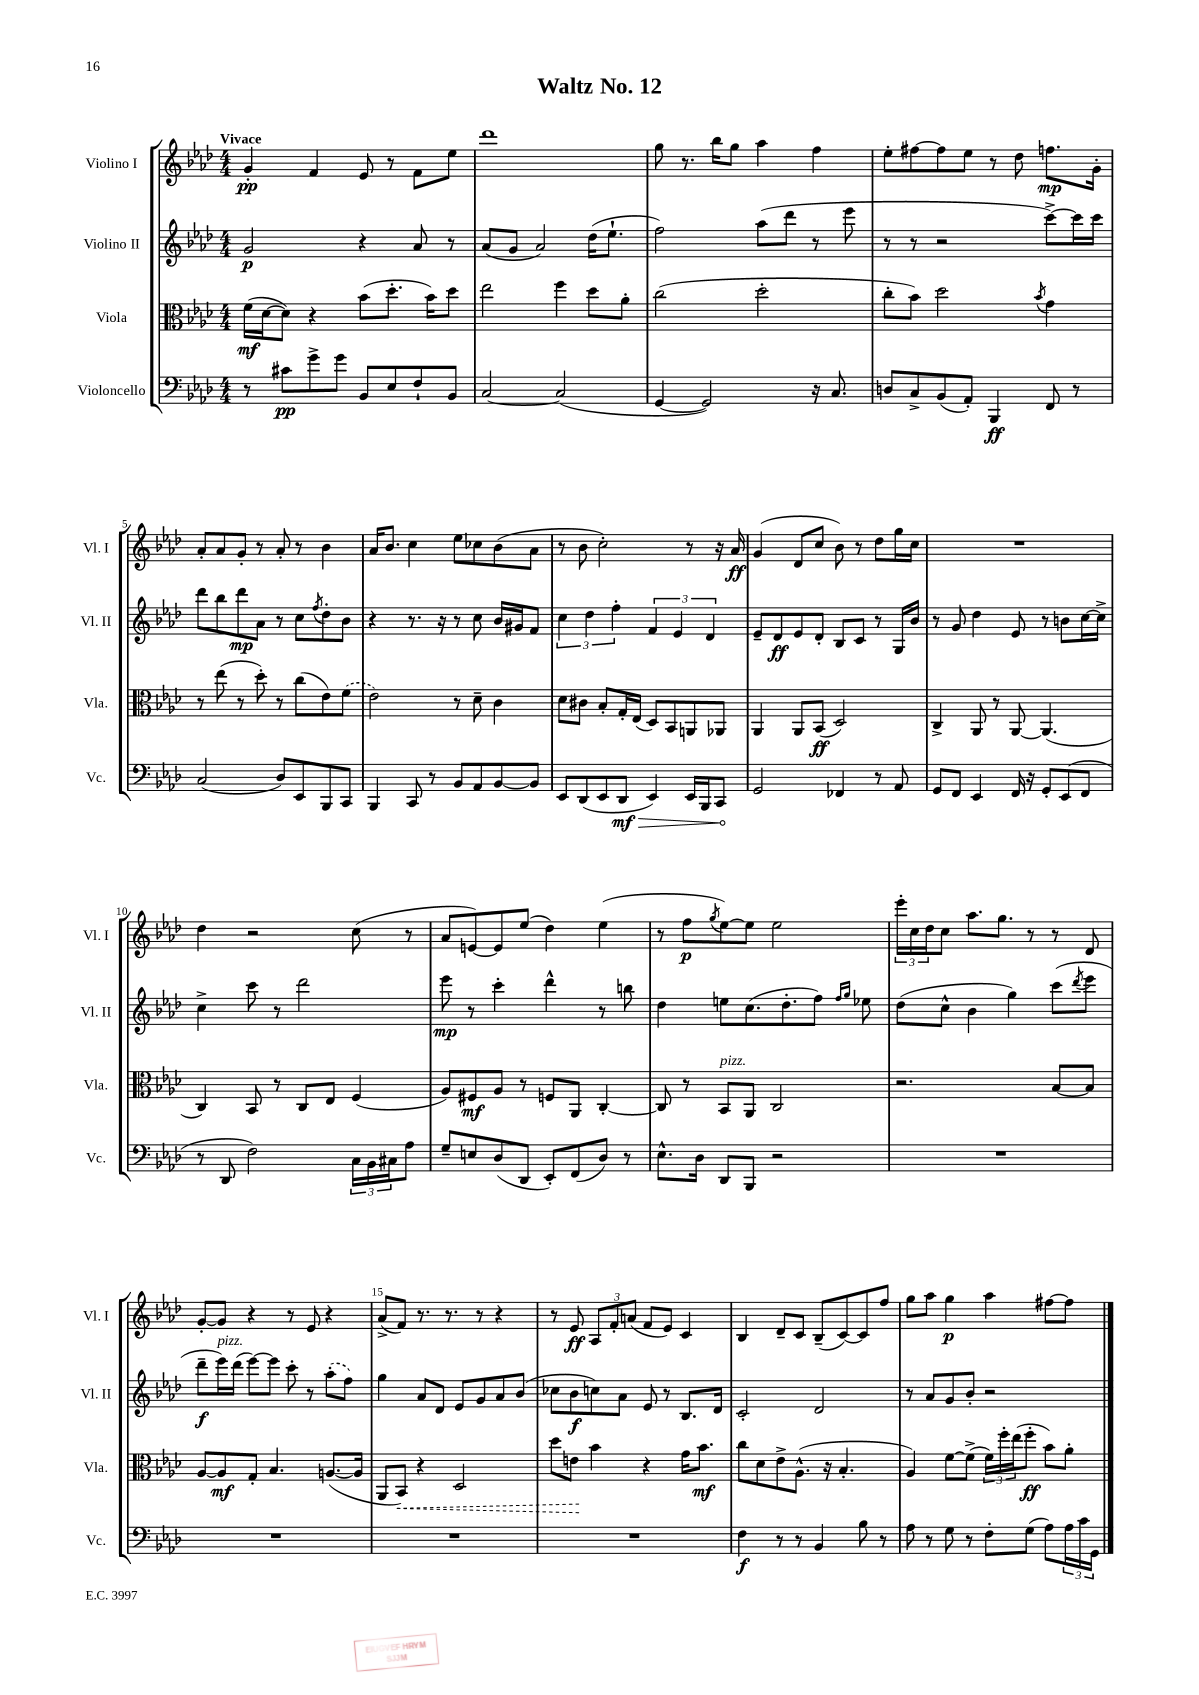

**kern	**dynam	**kern	**dynam	**kern	**dynam	**kern	**dynam
*part4	*part4	*part3	*part3	*part2	*part2	*part1	*part1
*staff4	*staff4	*staff3	*staff3	*staff2	*staff2	*staff1	*staff1
*I"Violoncello	*	*I"Viola	*	*I"Violino II	*	*I"Violino I	*
*I'Vc.	*	*I'Vla.	*	*I'Vl. II	*	*I'Vl. I	*
*clefF4	*	*clefC3	*	*clefG2	*	*clefG2	*
*k[b-e-a-d-]	*	*k[b-e-a-d-]	*	*k[b-e-a-d-]	*	*k[b-e-a-d-]	*
*M4/4	*	*M4/4	*	*M4/4	*	*M4/4	*
=1	=1	=1	=1	=1	=1	=1	=1
!	!	!	!	!	!	!LO:TX:a:B:t=Vivace	!
8r	.	(16f\LL	mf	2g/	p	4g'/	pp
.	.	[16d-\J	.	.	.	.	.
8c#X\L	pp	8d-\J])	.	.	.	.	.
8g^\	.	4r	.	.	.	4f/	.
8g\J	.	.	.	.	.	.	.
8BB-/L	.	(8b-\L	.	4r	.	8e-/	.
8E-/	.	8.dd-'\J	.	.	.	8r	.
8F`/	.	.	.	8a-/	.	8f\L	.
.	.	16b-\KL)	.	.	.	.	.
8BB-/J	.	8dd-\J	.	8r	.	8ee-\J	.
=2	=2	=2	=2	=2	=2	=2	=2
[2C/	.	2ee-\	.	(8a-/L	.	1ddd-	.
.	.	.	.	8g/J	.	.	.
.	.	.	.	2a-/)	.	.	.
(2C/]	.	4ff\	.	.	.	.	.
.	.	8dd-\L	.	(16dd-\KL	.	.	.
.	.	.	.	8.ee-`\J	.	.	.
.	.	8a-'\J	.	.	.	.	.
=3	=3	=3	=3	=3	=3	=3	=3
[4GG/	.	(2cc\	.	2ff\)	.	8gg\	.
.	.	.	.	.	.	8.r	.
2GG/])	.	.	.	.	.	.	.
.	.	.	.	.	.	16bb-\KL	.
.	.	.	.	.	.	8gg\J	.
.	.	2dd-'\	.	(8aa-\L	.	4aa-\	.
.	.	.	.	8ddd-\J	.	.	.
16r	.	.	.	8r	.	4ff\	.
8.C/	.	.	.	.	.	.	.
.	.	.	.	8eee-\	.	.	.
=4	=4	=4	=4	=4	=4	=4	=4
8Dn/L	.	8cc'\L	.	8r	.	8ee-'\L	.
8C^/	.	8b-\J)	.	8r	.	[8ff#X\	.
(8BB-/	.	2dd-\	.	2r	.	8ff#\]	.
8AA-'/J)	.	.	.	.	.	8ee-\J	.
4BBB-/	ff	.	.	.	.	8r	.
.	.	.	.	.	.	8dd-\	.
.	.	8qb-/	.	.	.	.	.
8FF/	.	4g\	.	[8ccc^\L)	.	8.ffn\L	mp
8r	.	.	.	16ccc\L]	.	.	.
.	.	.	.	16ccc\JJ	.	16g'\Jk	.
!!LO:LB:g=z
=5	=5	=5	=5	=5	=5	=5	=5
(2C/	.	8r	.	8ddd-\L	.	8a-'/L	.
.	.	(8ee-\	.	8bb-\	.	8a-/	.
.	.	8r	.	8ddd-\	mp	8g'/J	.
.	.	8dd-'\)	.	8a-\J	.	8r	.
8D-/L)	.	8r	.	8r	.	8a-'/	.
8EE-/	.	(8cc\L	.	8cc\L	.	8r	.
.	.	.	.	8qff/	.	.	.
8BBB-/	.	8e-\)	.	8dd-'\	.	4b-\	.
8CC/J	.	(8f\J	.	8b-\J	.	.	.
=6	=6	=6	=6	=6	=6	=6	=6
4BBB-/	.	2e-\)	.	4r	.	16a-/KL	.
.	.	.	.	.	.	8.b-/J	.
8CC/	.	.	.	8.r	.	4cc\	.
8r	.	.	.	.	.	.	.
.	.	.	.	16r	.	.	.
8BB-/L	.	8r	.	8r	.	8ee-\L	.
8AA-/	.	8d-~\	.	8cc\	.	8cc-X\	.
[8BB-/	.	4c\	.	16b-/LL	.	(8b-\	.
.	.	.	.	16g#X/J	.	.	.
8BB-/J]	.	.	.	8f/J	.	8a-\J	.
=7	=7	=7	=7	=7	=7	=7	=7
8EE-/L	.	8d-\L	.	6cc\	.	8r	.
(8DD-/	.	8c#X\J	.	.	.	8b-\	.
.	.	.	.	6dd-\	.	.	.
8EE-/	.	8B-'/L	.	.	.	2cc'\)	.
.	.	.	.	6ff'\	.	.	.
!	!LO:HP:b	!	!	!	!	!	!
8DD-/J	> mf	16G'/L	.	.	.	.	.
.	.	(16E-/JJ	.	.	.	.	.
4EE-/)	.	8D-/L)	.	6f/	.	.	.
.	.	8BB-/	.	.	.	.	.
.	.	.	.	6e-/	.	.	.
16EE-/LL	.	8AAn/	.	.	.	8r	.
16BBB-/J	.	.	.	.	.	.	.
.	.	.	.	6d-/	.	.	.
8CC/J	.	8AA-X/J	.	.	.	16r	.
.	.	.	.	.	.	16a-/	ff
.	]	.	.	.	.	.	.
=8	=8	=8	=8	=8	=8	=8	=8
2GG/	.	4AA-/	.	8e-~/L	.	(4g/	.
.	.	.	.	8d-/	ff	.	.
.	.	8AA-/L	.	8e-/	.	8d-/L	.
.	.	(8BB-/J	ff	8d-'/J	.	8cc/J	.
4FF-X/	.	2D-/)	.	8B-/L	.	8b-\)	.
.	.	.	.	8c/J	.	8r	.
8r	.	.	.	8r	.	8dd-\L	.
8AA-/	.	.	.	16G/LL	.	16gg\L	.
.	.	.	.	16b-/JJ	.	16cc\JJ	.
=9	=9	=9	=9	=9	=9	=9	=9
8GG/L	.	4C^/	.	8r	.	1r	.
8FF/J	.	.	.	8g/	.	.	.
4EE-/	.	8AA-/	.	4dd-\	.	.	.
.	.	8r	.	.	.	.	.
16FF/	.	[8AA-/	.	8e-/	.	.	.
16r	.	.	.	.	.	.	.
8GG'/L	.	(4.AA-/]	.	8r	.	.	.
(8EE-/	.	.	.	8bn\L	.	.	.
8FF/J	.	.	.	[16cc\L	.	.	.
.	.	.	.	16cc^\JJ]	.	.	.
!!LO:LB:g=z
=10	=10	=10	=10	=10	=10	=10	=10
8r	.	4C/)	.	4cc^\	.	4dd-\	.
8DD-/	.	.	.	.	.	.	.
2F\)	.	8BB-/	.	8ccc\	.	2r	.
.	.	8r	.	8r	.	.	.
.	.	8C/L	.	2ddd-\	.	.	.
.	.	8E-/J	.	.	.	.	.
24C\LL	.	(4F/	.	.	.	(8cc\	.
24BB-\	.	.	.	.	.	.	.
24C#X\J	.	.	.	.	.	.	.
8A-\J	.	.	.	.	.	8r	.
=11	=11	=11	=11	=11	=11	=11	=11
8G~/L	.	8A-/L)	.	8eee-\	mp	8a-/L	.
8En/	.	8F#X/	mf	8r	.	[8en/)	.
(8D-/	.	8A-/J	.	4ccc'\	.	8e/]	.
8DD-/J	.	8r	.	.	.	(8ee-/J	.
8EE-'/L)	.	8Fn/L	.	4ddd-^^\	.	4dd-\)	.
(8FF/	.	8AA-/J	.	.	.	.	.
8D-/J)	.	[4C'/	.	8r	.	(4ee-\	.
8r	.	.	.	8bbn\	.	.	.
=12	=12	=12	=12	=12	=12	=12	=12
8.E-^^\L	.	8C/]	.	4dd-\	.	8r	.
.	.	8r	.	.	.	8ff\L	p
16D-\Jk	.	.	.	.	.	.	.
.	.	.	.	.	.	8qgg/	.
!	!	!LO:TX:a:i:t=pizz.	!	!	!	!	!
8DD-/L	.	8BB-/L	.	8een\L	.	[8ee-\)	.
8BBB-/J	.	8AA-/J	.	(8.cc\	.	8ee-\J]	.
2r	.	2C/	.	.	.	2ee-\	.
.	.	.	.	8.dd-'\	.	.	.
.	.	.	.	8ff\J)	.	.	.
.	.	.	.	16qqff/LL	.	.	.
.	.	.	.	16qqgg/JJ	.	.	.
.	.	.	.	8ee-X\	.	.	.
=13	=13	=13	=13	=13	=13	=13	=13
1r	.	2.r	.	(8dd-\L	.	24eee-'\LL	.
.	.	.	.	.	.	24cc\	.
.	.	.	.	.	.	24dd-\J	.
.	.	.	.	8cc^^\J	.	8cc\J	.
.	.	.	.	4b-\	.	8.aa-\L	.
.	.	.	.	.	.	8.gg\J	.
.	.	.	.	4gg\)	.	.	.
.	.	.	.	.	.	8r	.
.	.	[8B-/L	.	(8ccc\L	.	8r	.
.	.	.	.	8qddd-/	.	.	.
.	.	8B-/J]	.	8eee-\J	.	8d-/	.
!!LO:LB:g=z
=14	=14	=14	=14	=14	=14	=14	=14
1r	.	[8A-/L	.	8ddd-~\L	f	[8g'/L	.
!	!	!	!	!LO:TX:a:i:t=pizz.	!	!	!
.	.	8A-/]	mf	16eee-\L)	.	8g/J]	.
.	.	.	.	(16ddd-\JJ	.	.	.
.	.	8G'/J	.	[8eee-\L)	.	4r	.
.	.	4.B-/	.	8eee-\J]	.	.	.
.	.	.	.	8ccc'\	.	8r	.
.	.	.	.	8r	.	8e-/	.
.	.	([8.An/L	.	(8aa-'\L	.	4r	.
.	.	.	.	8ff\J)	.	.	.
.	.	16A/Jk]	.	.	.	.	.
=15	=15	=15	=15	=15	=15	=15	=15
1r	.	8AA-/L	.	4gg\	.	(8a-^/L	.
!	!	!	!LO:HP:b	!	!	!	!
.	.	8BB-/J)	<	.	.	8f/J)	.
.	.	4r	.	8a-/L	.	8.r	.
.	.	.	.	8d-/J	.	.	.
.	.	.	.	.	.	8.r	.
.	.	2D-/	.	8e-/L	.	.	.
.	.	.	.	8g/	.	8r	.
.	.	.	.	8a-/	.	4r	.
.	.	.	.	(8b-/J	.	.	.
=16	=16	=16	=16	=16	=16	=16	=16
1r	.	8dd-\L	.	8cc-X\L	.	8r	.
.	.	8en\J	.	8b-\	f	8e-/	ff
.	.	4b-\	[	8ccn\)	.	12A-/L	.
.	.	.	.	.	.	12f'/	.
.	.	.	.	8a-\J	.	.	.
.	.	.	.	.	.	(12an/J	.
.	.	4r	.	8e-/	.	8f/L	.
.	.	.	.	8r	.	8e-/J)	.
.	.	16g\KL	.	8.B-/L	.	4c/	.
.	.	8.b-\J	mf	.	.	.	.
.	.	.	.	16d-/Jk	.	.	.
=17	=17	=17	=17	=17	=17	=17	=17
4F\	f	8cc\L	.	2c'/	.	4B-/	.
.	.	8d-\	.	.	.	.	.
8r	.	8e-^\	.	.	.	8d-~/L	.
8r	.	(8.A-^^\J	.	.	.	8c/J	.
4BB-/	.	.	.	2d-/	.	(8B-~/L	.
.	.	16r	.	.	.	.	.
.	.	4.B-'/	.	.	.	[8c/)	.
8B-\	.	.	.	.	.	8c/]	.
8r	.	.	.	.	.	8ff/J	.
=18	=18	=18	=18	=18	=18	=18	=18
8A-\	.	4A-/)	.	8r	.	8gg\L	.
8r	.	.	.	8a-/L	.	8aa-\J	.
8G\	.	[8f\L	.	8g/	.	4gg\	p
8r	.	(8f^\J]	.	8b-'/J	.	.	.
8F'\L	.	24f\LL)	.	2r	.	4aa-\	.
.	.	24ff'\	.	.	.	.	.
.	.	(24ee-\J	.	.	.	.	.
(8G\J	.	8ff'\J	ff	.	.	.	.
8A-\L)	.	8b-\L)	.	.	.	[8ff#X\L	.
24A-\L	.	8a-'\J	.	.	.	8ff#\J]	.
24c\	.	.	.	.	.	.	.
24GG\JJ	.	.	.	.	.	.	.
==	==	==	==	==	==	==	==
*-	*-	*-	*-	*-	*-	*-	*-
